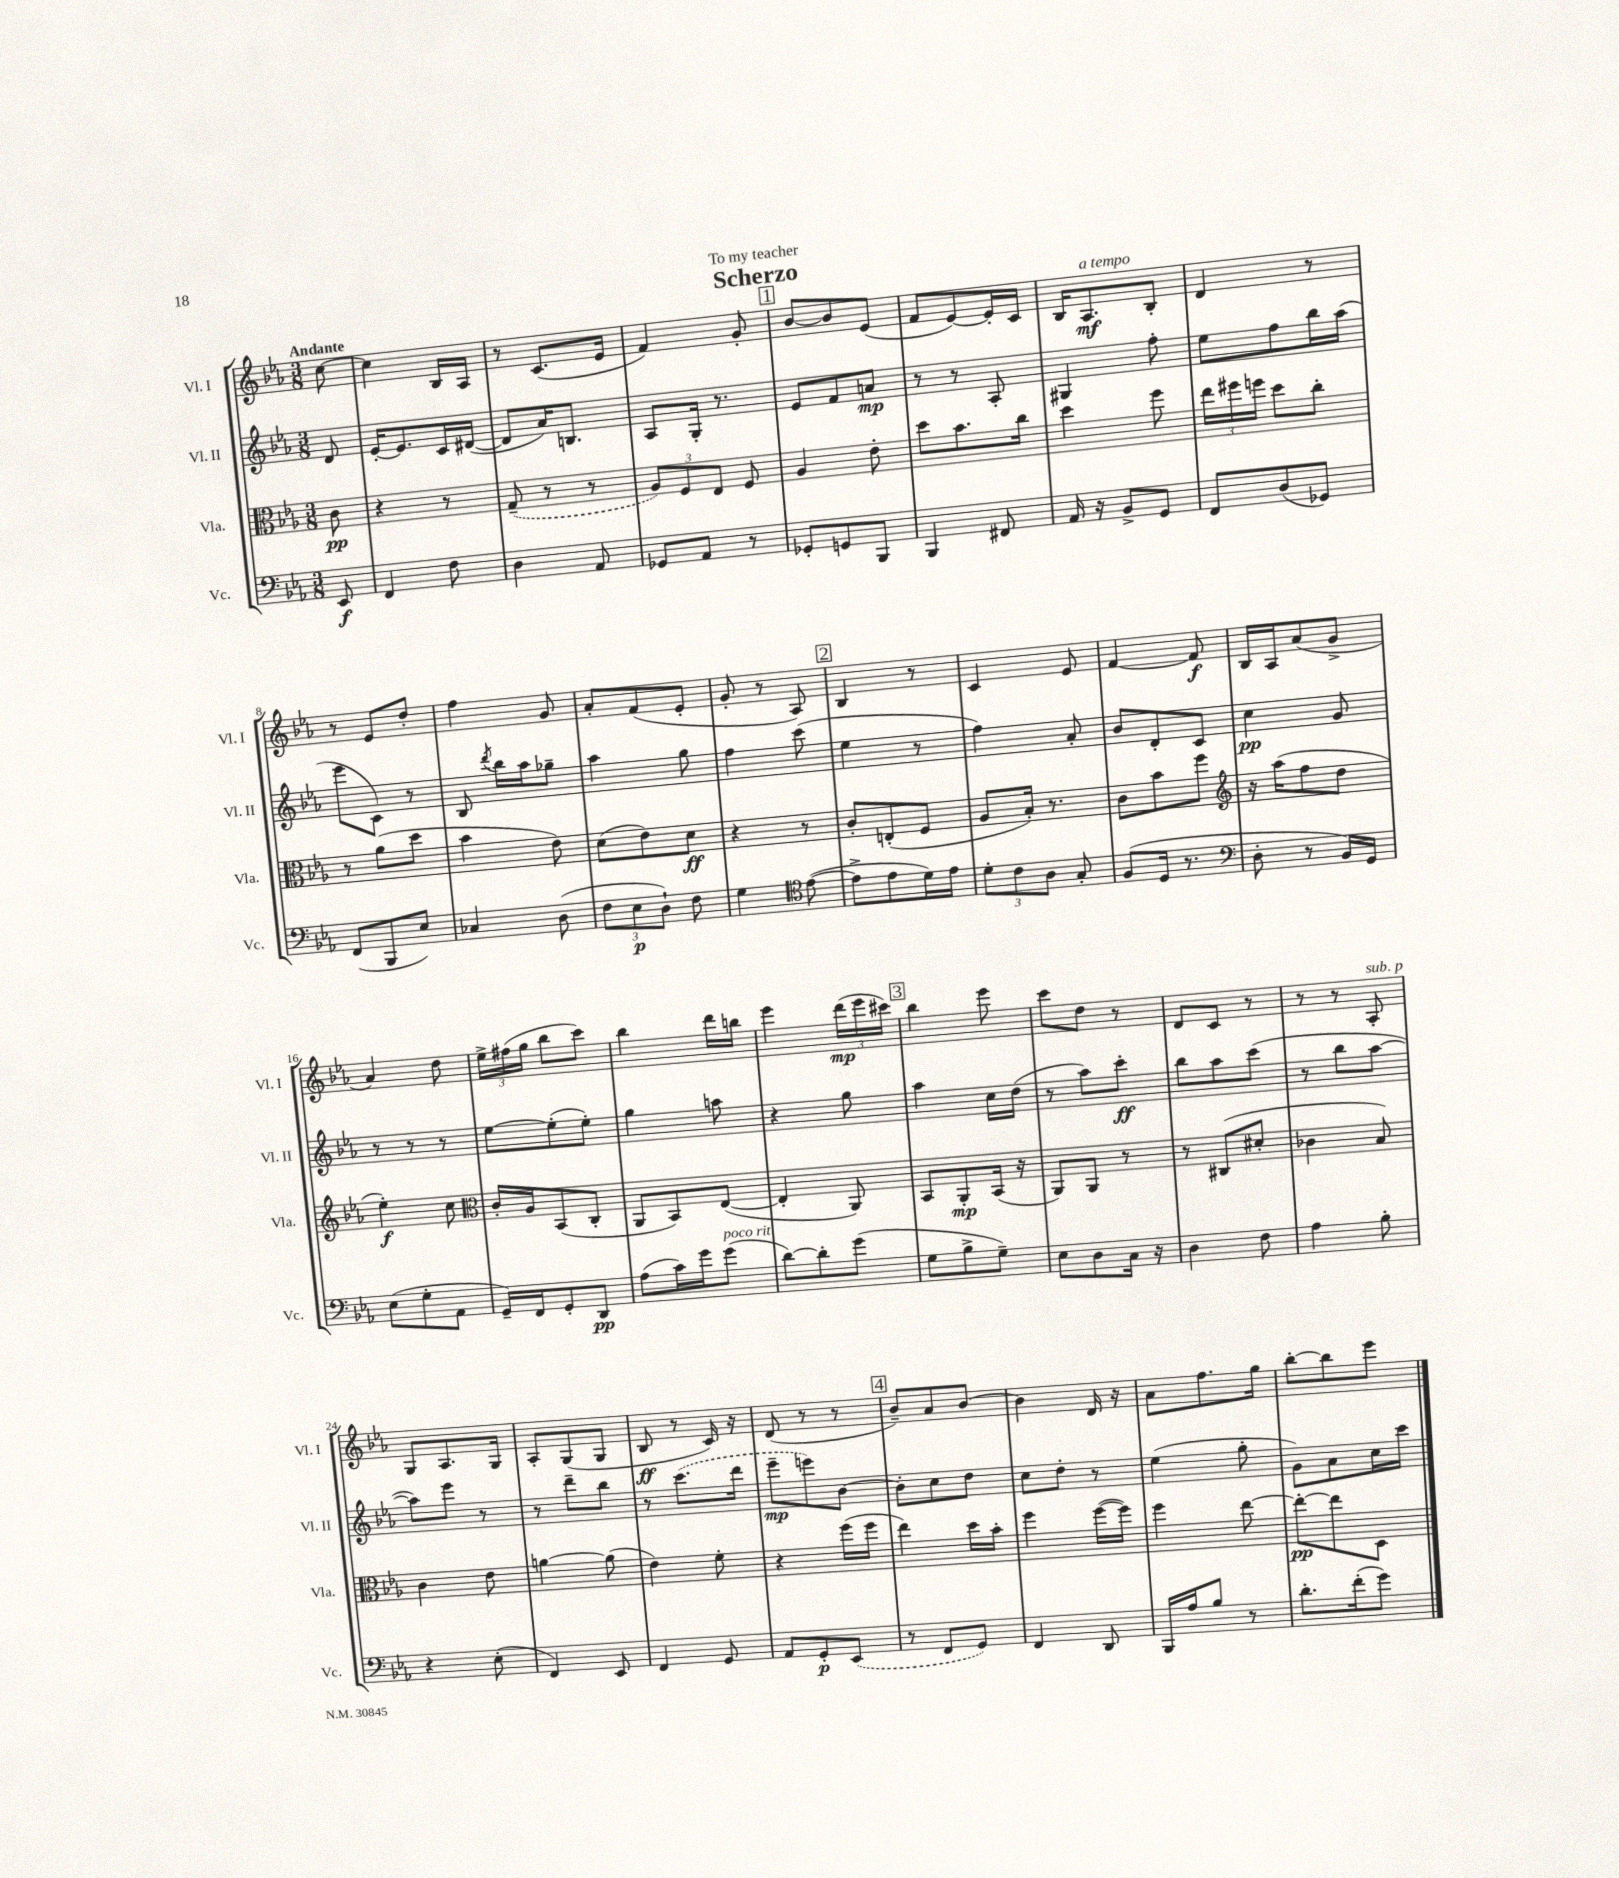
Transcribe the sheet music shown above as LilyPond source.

\header { title = "Scherzo" dedication = "To my teacher" }
<<
\new StaffGroup <<
\new Staff = "s0" \with { instrumentName = "Vl. I" shortInstrumentName = "Vl. I" } {
    \clef treble \key ees \major \numericTimeSignature \time 3/8 \partial 8 \tempo "Andante"
    \autoBeamOff c''8~ |
    c''4 bes16[ aes16] |
    r8 c'8.[( ees'16] |
    f'4) g'8-. |
    \mark \markup { \box "1" } bes'8[~ bes'8 ees'8]( |
    f'8[ ees'8~) ees'16-. c'16] |
    bes16[ aes8.\mf^\markup { \italic "a tempo" } bes8]-. |
    d'4 r8 |
    r8 ees'8[ d''8]-. |
    f''4 g'8 |
    aes'8[-. f'8( ees'8]-. |
    g'8-. r8 aes8) |
    \mark \markup { \box "2" } bes4 r8 |
    c'4 ees'8 |
    f'4~ f'8\f |
    bes16[ aes16 aes'8( g'8]-> |
    aes'4) d''8 |
    \tuplet 3/2 { ees''16[-> fis''16( g''16] } bes''8[ c'''8]) |
    bes''4 d'''16[ b''16] |
    ees'''4 \tuplet 3/2 { d'''16[\mp( ees'''16 cis'''16]) } |
    \mark \markup { \box "3" } bes''4 ees'''8 |
    c'''8[ d''8] r8 |
    d'8[ c'8] r8 |
    r8 r8 aes8-.^\markup { \italic "sub. p" } |
    g8[ aes8. g16] |
    aes8[-. g8( g8] |
    bes8\ff r8 c'16) r16 |
    d'8( r8 r8 |
    \mark \markup { \box "4" } bes'8[--) aes'8 bes'8]~ |
    bes'4 d'16 r16 |
    aes'8[ f''8. g''16] |
    bes''8[~-. bes''8 ees'''8] \bar "|." |
}
\new Staff = "s1" \with { instrumentName = "Vl. II" shortInstrumentName = "Vl. II" } {
    \clef treble \key ees \major \numericTimeSignature \time 3/8 \partial 8
    \autoBeamOff d'8 |
    ees'16[~-. ees'8. c'16 dis'16]~( |
    dis'8[ aes'16) b8.] |
    aes8[ g16]-. r8. |
    \mark \markup { \box "1" } ees'8[ f'8 a'8]\mp |
    r8 r8 aes8-. |
    gis4 f''8-. |
    ees''8[ f''8 bes''16 aes''16]( |
    ees'''8[ c'8]) r8 |
    bes8 \acciaccatura { d'''8 } bes''16[ aes''16 ges''8]-- |
    aes''4 g''8 |
    f''4 c'''8( |
    \mark \markup { \box "2" } ees''4 r8 |
    f''4) aes'8-. |
    bes'8[ d'8-. c'8] |
    c''4\pp g'8 |
    r8 r8 r8 |
    ees''8[~ ees''8-.( ees''8]-.) |
    g''4 a''8 |
    r4 g''8 |
    \mark \markup { \box "3" } aes''4 c''16[ d''16]( |
    r8 aes''8[) c'''8]-.\ff |
    bes''8[ aes''8 c'''8]( |
    r8 bes''8[ aes''8]~ |
    aes''8[) ees'''8] r8 |
    r8 d'''8[-- bes''8] |
    r8 \once \slurDashed c'''8.[( d'''16] |
    ees'''8[--\mp e'''8) bes'8]~ |
    \mark \markup { \box "4" } bes'8[-. c''8 d''8] |
    c''8[ d''8]-. r8 |
    ees''4( g''8-. |
    g'8[) aes'8 c''16 c'''16] \bar "|." |
}
\new Staff = "s2" \with { instrumentName = "Vla." shortInstrumentName = "Vla." } {
    \clef alto \key ees \major \numericTimeSignature \time 3/8 \partial 8
    \autoBeamOff c'8\pp |
    r4 r8 |
    \once \slurDashed g8--( r8 r8 |
    \tuplet 3/2 { aes8[) f8 ees8] } f8 |
    \mark \markup { \box "1" } aes4 ees'8-. |
    d''8[ bes'8. c''16] |
    d''4 f''8 |
    \tuplet 3/2 { ees''16[ fis''16 f''16] } d''8[ c''8]-. |
    r8 aes'8[( d''8] |
    bes'4 ees'8) |
    d'8[( ees'8) d'8]\ff |
    r4 r8 |
    \mark \markup { \box "2" } c'8[-. e8-.( f8] |
    aes8[ bes16]-.) r8. |
    c'8[ bes'8 f''8] |
    \clef treble r16 aes''16[( f''8 d''8] |
    ees''4-.\f) c''8 |
    \clef alto c'16[-. aes16 bes,8( c8]-. |
    aes,8[ bes,8) ees8]~( |
    ees4-. aes,8) |
    \mark \markup { \box "3" } bes,8[ aes,8-.\mp bes,16]( r16 |
    aes,8[) aes,8] r8 |
    r8 cis8[( dis'8]-. |
    ces'4 bes8) |
    c'4 ees'8 |
    a'4~ a'8( |
    ees'4) f'8-. |
    r4 f''16[( f''16] |
    \mark \markup { \box "4" } ees''4) d''16[ bes'16]-. |
    f''4 f''16[~( f''16]) |
    f''4 ees''8~ |
    ees''8[~-.\pp ees''8 d8] \bar "|." |
}
\new Staff = "s3" \with { instrumentName = "Vc." shortInstrumentName = "Vc." } {
    \clef bass \key ees \major \numericTimeSignature \time 3/8 \partial 8
    \autoBeamOff ees,8\f |
    f,4 f8 |
    d4 aes,8 |
    ges,8[ aes,8] r8 |
    \mark \markup { \box "1" } ges,8[-. g,8 bes,,8] |
    bes,,4 fis,8 |
    aes,16 r16 bes,8[-> g,8] |
    f,8[ d8( ges,8]) |
    f,8[( bes,,8 ees8]) |
    ces4 d8( |
    \tuplet 3/2 { f8[ ees8\p d8]-!) } f8 |
    g4 \clef tenor ees'8~( |
    \mark \markup { \box "2" } ees'8[-> ees'8 d'16) ees'16] |
    \tuplet 3/2 { d'8[-. c'8 aes8] } g8-. |
    f8[( d16] r8. |
    \clef bass d8-. r8 bes,16[) g,16] |
    ees8[( g8-. aes,8] |
    g,16[--) f,16 g,8-. d,8]\pp |
    aes8[( c'16) g'16 g'8]^\markup { \italic "poco rit." }( |
    d'8[~) d'8-. g'8]( |
    \mark \markup { \box "3" } g8[ bes8-> g8]--) |
    ees8[ d8 c16] r16 |
    d4 f8 |
    aes4 bes8-. |
    r4 ees8-.( |
    f,4) ees,8 |
    f,4 g,8 |
    aes,8[ g,8-.\p \once \slurDashed ees,8]( |
    \mark \markup { \box "4" } r8 f,8[ g,8]) |
    f,4 d,8 |
    bes,,16[ aes16 bes8] r8 |
    d'8.[-. f'16-.( g'8]) \bar "|." |
}
>>
>>
